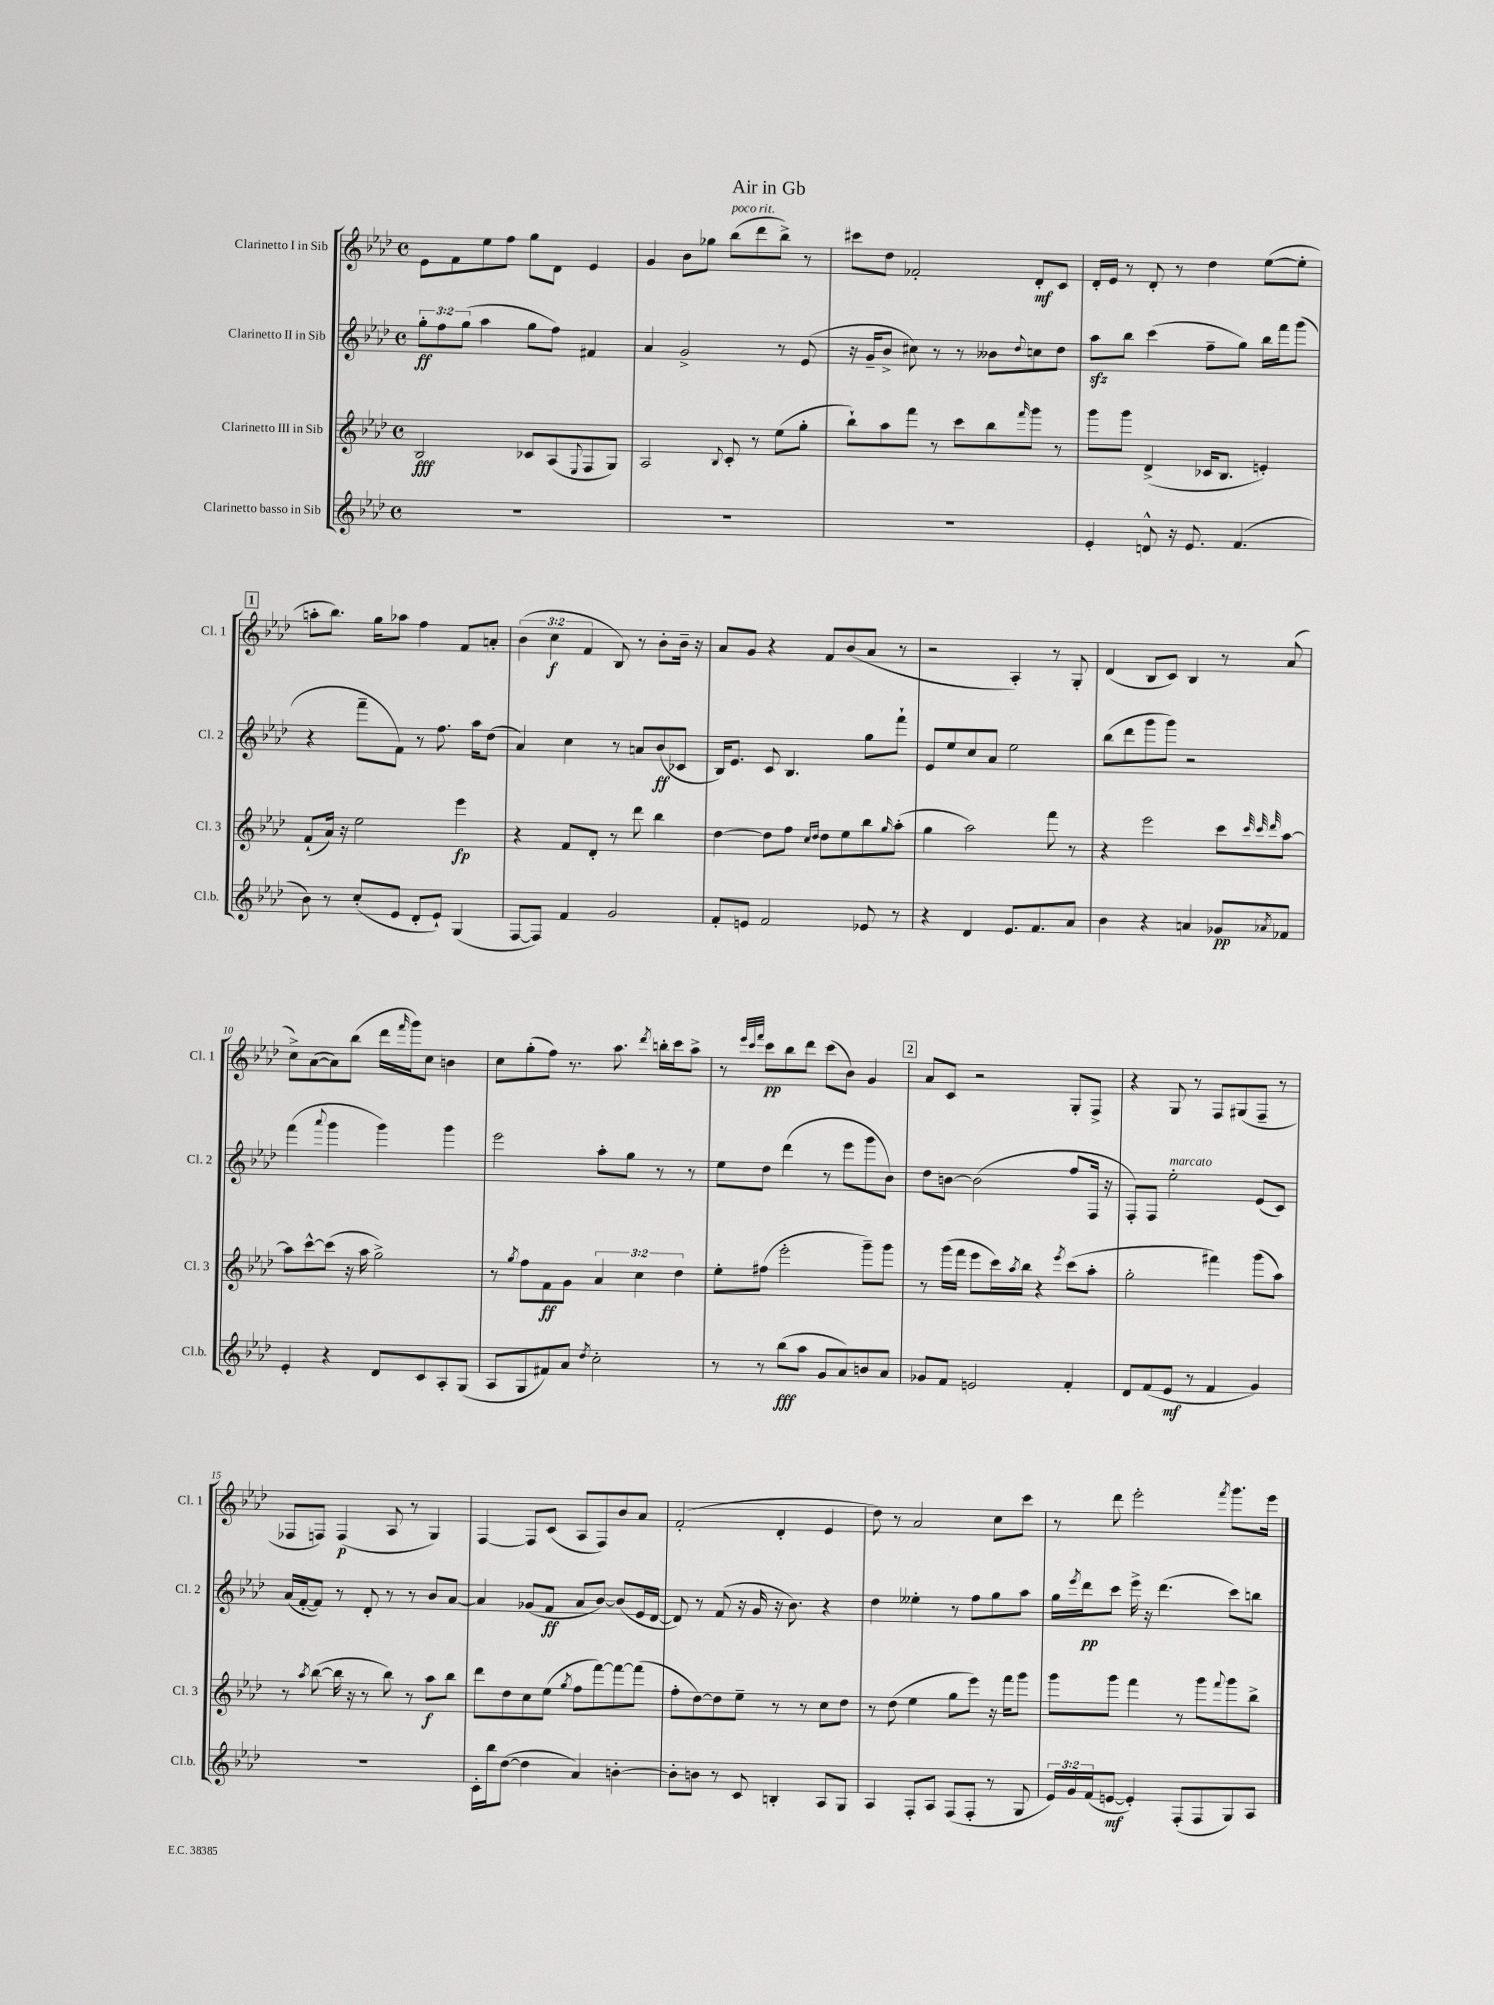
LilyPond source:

\header { title = "Air in Gb" }
<<
\new StaffGroup <<
\new Staff = "s0" \with { instrumentName = "Clarinetto I in Sib" shortInstrumentName = "Cl. 1" } {
    \clef treble \key aes \major \defaultTimeSignature \time 4/4 \override Staff.TupletNumber.text = #tuplet-number::calc-fraction-text
    ees'8 f'8 ees''8 f''8 g''8 des'8 ees'4 |
    g'4 bes'8 ges''8 bes''8^\markup { \italic "poco rit." }( des'''8 bes''8->) r8 |
    cis'''8 des''8 fes'2-. des'8-.\mf c'8 |
    des'16-. ees'16 r8 des'8-. r8 des''4 ees''8~( ees''8-. |
    \mark \markup { \box "1" } a''8-. bes''8.) g''16 aes''8 f''4 f'8 a'8-. |
    \tuplet 3/2 { bes'4( c''4\f f'4 } bes8) r8 bes'8-. bes'16-- r16 |
    aes'8 g'8 r4 f'8 bes'8( aes'8 r8 |
    r2 aes4-.) r8 g8-. |
    des'4( bes8 c'8) bes4 r8 aes'8( |
    c''8->) aes'8~( aes'8) bes''8( des'''16 \grace { f'''16 } g'''16) c''8 b'4 |
    c''8 g''8-.( f''8) r8. aes''8. \acciaccatura { des'''8 } b''16-. c'''16 aes''8-> |
    r8 \grace { ees'''32 c'''32 f'''32 } c'''8\pp bes''8 des'''8 c'''8( bes'8) g'4 |
    \mark \markup { \box "2" } aes'8 c'8 r2 g8-. f8-> |
    r4 g8 r8 f8 gis8( f8-- r8 |
    fes8 f8) f4\p( aes8 r8 g4) |
    f4~ f8 c'8( aes8 f8) bes'8 aes'8 |
    f'2-.( des'4-. ees'4 |
    des''8) r8 aes'2 c''8 c'''8 |
    r8 des'''8 ees'''2-. \acciaccatura { f'''8 } g'''8. ees'''16 \bar "|." |
}
\new Staff = "s1" \with { instrumentName = "Clarinetto II in Sib" shortInstrumentName = "Cl. 2" } {
    \clef treble \key aes \major \defaultTimeSignature \time 4/4 \override Staff.TupletNumber.text = #tuplet-number::calc-fraction-text
    \tuplet 3/2 { g''8-.\ff f''8 g''8( } aes''4 g''8 f''8) fis'4 |
    aes'4 g'2-> r8 ees'8( |
    r16 g'16-- bes'8-> cis''8) r8 r8 beses'8 \appoggiatura { des''8 } c''8 des''8 |
    aes''8\sfz bes''8 c'''4( f''8-- g''8) bes''16 f'''16 g'''8( |
    \mark \markup { \box "1" } r4 f'''8-- f'8) r8 f''8. aes''16 des''8( |
    aes'4) c''4 r8 a'8 bes'8\ff( ces'8 |
    bes16) ees'8. c'8 bes4. g''8 f'''8-! |
    ees'8 ees''8 c''8 aes'8 ees''2 |
    bes''8( des'''8 g'''8 g'''8) r2 |
    f'''4( \appoggiatura { aes'''8 } g'''4 g'''4) g'''4 |
    ees'''2 aes''8-. g''8 r8 r8 |
    ees''8 des''8 des'''4( r8 ees'''8 g'''8 bes'8) |
    \mark \markup { \box "2" } des''8 b'8~ b'2( f''8 f16 r16 |
    f8-.) f8 ees''2-.^\markup { \italic "marcato" } ees'8( c'8) |
    aes'16( f'16~-. f'8) r8 des'8-. r8 r8 bes'8 aes'8~ |
    aes'4 ges'8( f'8\ff aes'8 bes'8~) bes'8( ees'16 des'16~ |
    des'8) r8 f'8( r16 g'16 r16 bes'8.) r4 |
    des''4 eeses''4-. r8 f''8 g''8 aes''8 |
    g''16 \acciaccatura { ees'''8 } des'''16\pp c'''8 ees'''16-> r16 des'''4.( c'''8) b''8 \bar "|." |
}
\new Staff = "s2" \with { instrumentName = "Clarinetto III in Sib" shortInstrumentName = "Cl. 3" } {
    \clef treble \key aes \major \defaultTimeSignature \time 4/4 \override Staff.TupletNumber.text = #tuplet-number::calc-fraction-text
    bes2\fff ces'8 aes8( \appoggiatura { ees8 } f8 g8) |
    aes2 \appoggiatura { bes8 } c'8-. r8 ees''8( g''8-. |
    bes''8-!) aes''8 f'''8 r8 c'''8 bes''8 \grace { f'''16 } g'''8 r8 |
    g'''8 g'''8 des'4->( ces'16 bes8. e'4-.) |
    \mark \markup { \box "1" } f'8-!( aes'16) r16 ees''2 ees'''4\fp |
    r4 f'8 des'8-. r8 des'''8 bes''4 |
    des''4~ des''8 f''8 \grace { c''16 des''16 } des''8 ees''8 bes''8 \grace { g''16 } aes''8-.( |
    g''4 aes''2) f'''8 r8 |
    r4 ees'''2 c'''8 \grace { c'''32 c'''32 des'''32 } aes''8~ |
    aes''8 c'''8~-^ c'''8( r16 aes''16 g''2->) |
    r8 \acciaccatura { g''8 } f''8 f'8\ff g'8 \tuplet 3/2 { aes'4 c''4 des''4 } |
    ees''8-. fis''8( ees'''2-. g'''8--) g'''8 |
    \mark \markup { \box "2" } r8 g'''16( f'''16 ees'''8 c'''16) \acciaccatura { aes''8 } bes''16 r4 \acciaccatura { ees'''8 } c'''8( aes''8-. |
    g''2-. fis'''4) g'''8( aes''8) |
    r8 \acciaccatura { aes''8 } bes''8~( bes''16 r16 r8 bes''8) r8 aes''8\f bes''8 |
    des'''8 des''8 c''8 ees''8( \acciaccatura { g''8 } f''8 f'''8~) f'''8~ f'''8( |
    f''8-. des''8~) des''8 ees''8-- r8 r8 c''8 des''8 |
    r8 des''8( ees''4 g''8 ees'''8) r16 f'''16 g'''8 |
    g'''8 g'''8 f'''4 r8 g'''8 \appoggiatura { f'''8 } g'''8 bes''8-> \bar "|." |
}
\new Staff = "s3" \with { instrumentName = "Clarinetto basso in Sib" shortInstrumentName = "Cl.b." } {
    \clef treble \key aes \major \defaultTimeSignature \time 4/4 \override Staff.TupletNumber.text = #tuplet-number::calc-fraction-text
    R1 |
    R1 |
    R1 |
    ees'4-. d'8-^ r16 ees'8. f'4.( |
    \mark \markup { \box "1" } bes'8) r8 c''8-.( ees'8 des'8-. ees'8-!) g4( |
    f8~ f8) f'4 g'2 |
    f'8-. e'8 f'2 ees'8 r8 |
    r4 des'4 ees'8. f'8. aes'8 |
    bes'4 r4 a'4 ges'8\pp \acciaccatura { aes'8 } fes'8 |
    ees'4-. r4 des'8 c'8 aes8-. g8( |
    aes8 g8 fis'8) aes'8 \acciaccatura { des''8 } c''2-. |
    r8 r8 bes''8\fff( aes''8 g'8 aes'8) b'8 aes'8 |
    \mark \markup { \box "2" } ges'8 f'8 e'2 f'4-. |
    des'8 f'8( ees'8\mf r8 f'4 g'4) |
    R1 |
    c'16-. bes''16 des''8~( des''4 aes'4) b'4~-. |
    b'8-. b'8 r8 c'8 b4-. aes8 g8 |
    aes4 f8-. aes8 f8( f8-. r8 g8 |
    \tuplet 3/2 { ees'16) g'16 f'16( } e'8~\mf e'4-.) f8-.( f8 g8) aes8 \bar "|." |
}
>>
>>
